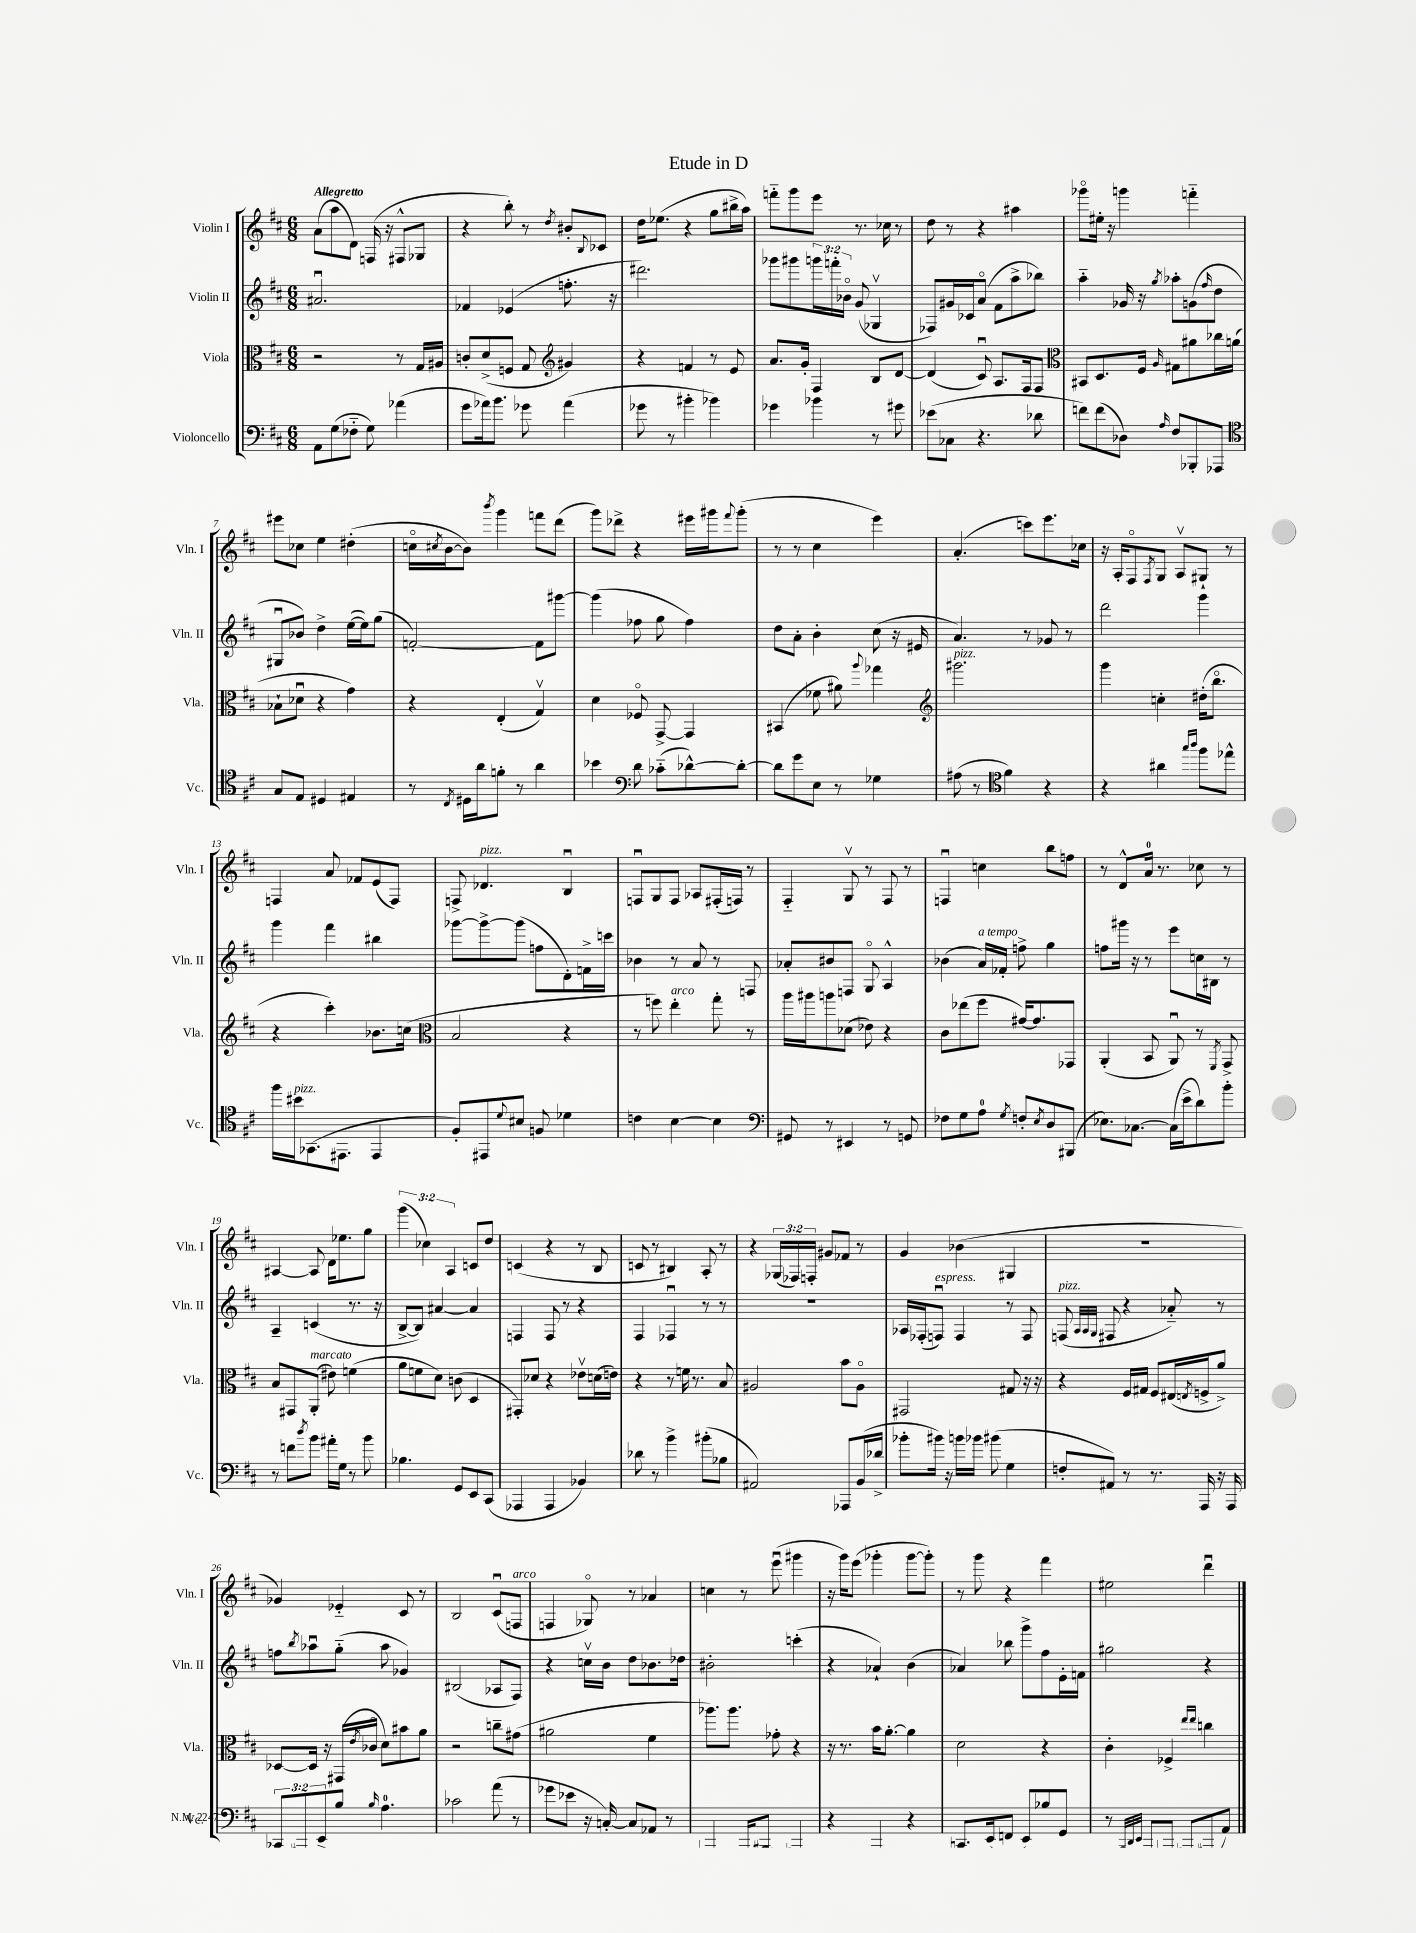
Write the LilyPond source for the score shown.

\header { title = "Etude in D" }
<<
\new StaffGroup <<
\new Staff = "s0" \with { instrumentName = "Violin I" shortInstrumentName = "Vln. I" } {
    \clef treble \key d \major \numericTimeSignature \time 6/8 \override Staff.TupletNumber.text = #tuplet-number::calc-fraction-text \tempo "Allegretto"
    a'8( a''8 d'8) f16( r16 fis8-^ ges8 |
    r4 b''8-.) r8 \acciaccatura { d''8 } bis'8-. \appoggiatura { b8 } ces'8 |
    d''16 ees''8.( r4 g''8 bis''16-> a''16) |
    f'''8-_ g'''8 e'''8 r8. ces''16 r8 |
    d''8 r8 r4 ais''4 |
    ges'''8\flageolet eis''16-. r16 g'''4 f'''4-_ |
    eis'''8 ces''8 e''4 dis''4-.( |
    c''16\flageolet \acciaccatura { cis''8 } b'16~ b'8) \acciaccatura { b'''8 } g'''4 f'''8 d'''8( |
    g'''8) des'''8-> r4 eis'''16 gis'''16 \appoggiatura { fis'''8 } gis'''8-.( |
    r8 r8 cis''4 e'''4) |
    a'4.-.( c'''8) e'''8. ces''16 |
    r16 a16-. fis8\flageolet \acciaccatura { fis8 } g8 a8\upbow gis8-! r8 |
    f4 a'8 fes'8 e'8( f8) |
    f8-> des'4.^\markup { \italic "pizz." } b4\downbow |
    f8\downbow g8 f8 aes8 fis16-.( f16) r8 |
    fis4-_ g8\upbow r8 fis8 r8 |
    f4\downbow c''4 b''8 f''8 |
    r8 d'8-^ a'16-0 r8. ces''8 r8 |
    ais4~ ais8 d'16 ees''8. g''8 |
    \tuplet 3/2 { g'''4( ces''4) a4 } c'8 d''8 |
    c'4( r4 r8 b8 |
    c'8 r8 bis4) a8-. r8 |
    r4 \tuplet 3/2 { ges16( fes16) f16-. } gis'8 fes'8 r8 |
    g'4 bes'4( gis4 |
    R2. |
    ges'4) ees'4-_ cis'8 r8 |
    b2 cis'8\downbow( f8^\markup { \italic "arco" } |
    f4 ges8\flageolet) r8 aes'4 |
    c''4 r8 e'''8\downbow( gis'''4 |
    r16 g'''16) e'''8( ges'''4-. ges'''8~ ges'''8-.) |
    r8 g'''8 r4 fis'''4 |
    eis''2 d'''4\downbow \bar "|." |
}
\new Staff = "s1" \with { instrumentName = "Violin II" shortInstrumentName = "Vln. II" } {
    \clef treble \key d \major \numericTimeSignature \time 6/8 \override Staff.TupletNumber.text = #tuplet-number::calc-fraction-text
    ais'2.\downbow |
    fes'4 ees'4( f''8.-. r16 |
    dis'''2.) |
    ges'''8 gis'''8 \tuplet 3/2 { g'''16 f'''16-. bes'16\flageolet } g'8( ges4\upbow |
    fes8) gis'16 ces'16 a'8\flageolet( fis'8 a''8-> bes''8) |
    a''4-_ ges'16 r16 \acciaccatura { g''8 } aes''8-. g'8( \grace { fis''16 } d''8 |
    gis8\downbow bes'8) d''4-> e''16~( e''16) g''8( |
    f'2~-.) f'8 gis'''8~ |
    gis'''4( fes''8 g''8 fes''4) |
    d''8 a'8-. b'4-. cis''8( r16 eis'16 |
    a'4.) r8 ges'8 r8 |
    d'''2 g'''4 |
    g'''4 fis'''4 bis''4 |
    ges'''8~ ges'''8~-> ges'''8( f''8 d'8-.) f'16-> c'''16 |
    bes'4 r8 a'8 r8 f8 |
    aes'8-. bis'8 f8 g8\flageolet a4-^ |
    bes'4( a'16^\markup { \italic "a tempo" }) fes'16-. f''8-> g''4 |
    f''8 gis'''16 r16 r8 e'''8 c''16 bis16 r8 |
    a4-- c'4( r8. r16 |
    b8~-> b8) ais'4~ ais'4 |
    f4 f8 r8 r4 |
    fis4 fes4\downbow r8 r8 |
    R2. |
    aes16 fes16-.( f8\downbow^\markup { \italic "espress." }) f4 r8 f8 |
    f8^\markup { \italic "pizz." }( \grace { a32 a32 g32 } fis8 r4 aes'8-_) r8 |
    f''8 \acciaccatura { b''8 } aes''8\downbow g''8-_( aes''8 ges'4) |
    bis2( aes8 fis8) |
    r4 c''16\upbow b'16 d''8 bes'8. des''16 |
    bis'2-. c'''4-.( |
    r4 aes'4-!) b'4( |
    aes'4) bes''8 g'''8-> fis''8 e'16-. f'16 |
    gis''2 r4 \bar "|." |
}
\new Staff = "s2" \with { instrumentName = "Viola" shortInstrumentName = "Vla." } {
    \clef alto \key d \major \numericTimeSignature \time 6/8
    r2 r8 g16 ais16 |
    c'8-. d'8->( f8 g8 \clef treble gis'4) |
    r4 f'4 r8 e'8 |
    a'8. g'16-. fis4 b8 d'8~ |
    d'4( cis'8\downbow) a8. fis16 fis8 |
    \clef alto bis,8 d8. fis16 \grace { a16 } gis8 ais'8 ces''16 a'16( |
    bes8-! des'8\downbow r4 g'4) |
    r4 e4-.( g4\upbow) |
    d'4 fes8\flageolet g,8~-> g,4 |
    bis,4( fes'8 ais'8) \appoggiatura { a''8 } ges''4 |
    \clef treble gis'''2.^\markup { \italic "pizz." } |
    g'''4 c''4-. dis''16-.( b''8.\flageolet |
    r4 cis'''4-.) bes'8. c''16( |
    \clef alto b2 r4 |
    r8 f''8) e''4-.^\markup { \italic "arco" } g''8-. r8 |
    a''16 ais''16 a''8 des'8( ees'8) r4 |
    cis'8 ees''8( fis''8 gis'16~) gis'8. ges,8 |
    a,4-.( b,8 a,8\downbow) r8 \acciaccatura { fis,8 } g,8-> |
    b8 gis,8 a,8-.^\markup { \italic "marcato" }( eis'8) f'4( |
    a'8 f'8 d'8) c'8( d4 |
    gis,8-.) des'8 r4 ees'8\upbow d'16( e'16) |
    r4 r8 f'16 r8. b8 |
    ais2 b'8 ais8\flageolet |
    gis,2 gis8 r16 r16 |
    r4 fis16 gis16 fis8 eis16( \acciaccatura { e8 } f16-> a'8->) |
    des8~ des16 r16 gis,16( \acciaccatura { e'8 } ces'16\flageolet d'8) bis'8 a'8 |
    r2 c''8-- gis'8( |
    ais'2 fis'4 |
    aes''8.) aes''8. ges'8-. r4 |
    r16 r8. b'16 a'8.~-. a'4 |
    d'2 r4 |
    cis'4-. fes4-> \grace { e''16 e''16 } c''4 \bar "|." |
}
\new Staff = "s3" \with { instrumentName = "Violoncello" shortInstrumentName = "Vc." } {
    \clef bass \key d \major \numericTimeSignature \time 6/8 \override Staff.TupletNumber.text = #tuplet-number::calc-fraction-text
    a,8 g8( fes8-_ g8) aes'4( |
    g'8 aes'16) b'8. ges'8 aes'4( |
    ges'8 r8 bis'4-. bes'4) |
    ges'4 bes'4 r8 gis'8 |
    ees'8( ces8 r4. des'8 |
    f'8) f'8( des8) \grace { a16 } fis8 bes,,8-. aes,,8 |
    \clef tenor g8 e8 dis4 eis4 |
    r8 \acciaccatura { cis8 } dis16 a'16 f'8-. r8 a'4 |
    bes'4 \clef bass d'8 ces'8-_( des'8~-^) des'8~-. |
    des'8 g'8 e8 r8 ges4 |
    ais8( r8 \clef tenor fis'4) r4 |
    r4 ais'4 \grace { g''16 a''16 } fis''8 ees''8-^ |
    fis''16 bis'16^\markup { \italic "pizz." } ges,8.( eis,8. eis,4 |
    fis8-.) eis,8 \appoggiatura { d'8 } bis8 f8 des'4 |
    c'4 b4~ b4 |
    \clef bass gis,8 r8 eis,4 r8 g,8 |
    fes8 g8 a8-0 \acciaccatura { g8 } f8-. \acciaccatura { e8 } d8 bis,,8( |
    ees8.) ces8.~ ces16( e'16-> d'8) b'8-. |
    r8 f'8 \acciaccatura { d''8 } b'8 ais'16-. g16 r8 b'8 |
    bes4. g,8 e,8 cis,8( |
    aes,,4 aes,,4 bes,4) |
    des'8 r8 b'4-> bis'8-.( bes8 |
    ais,2) aes,,8 b,16( des'16-> |
    bes'8-. bis'16) r16 b'16 bes'16 bis'8( g4 |
    f8-. ais,8) r8 r8. a,,16 r16 a,,16 |
    \tuplet 3/2 { ces,8 ais,,8 e,8-> } b8 \grace { b16 } a4.-0 |
    ces'2 a'8( r8 |
    ges'8 ees'8 r16 c16~-.) c8 aes,8 r8 |
    aes,,4~-_ aes,,16 bis,,8.-> a,,4 |
    r4 a,,4 r4 |
    c,8. e,16( f,8 e,8) bes8 g,8 |
    r8 \grace { b,,32 d,32 e,32 } a,,8 aes,,8( a,,8 ais,,8 a,8) \bar "|." |
}
>>
>>
